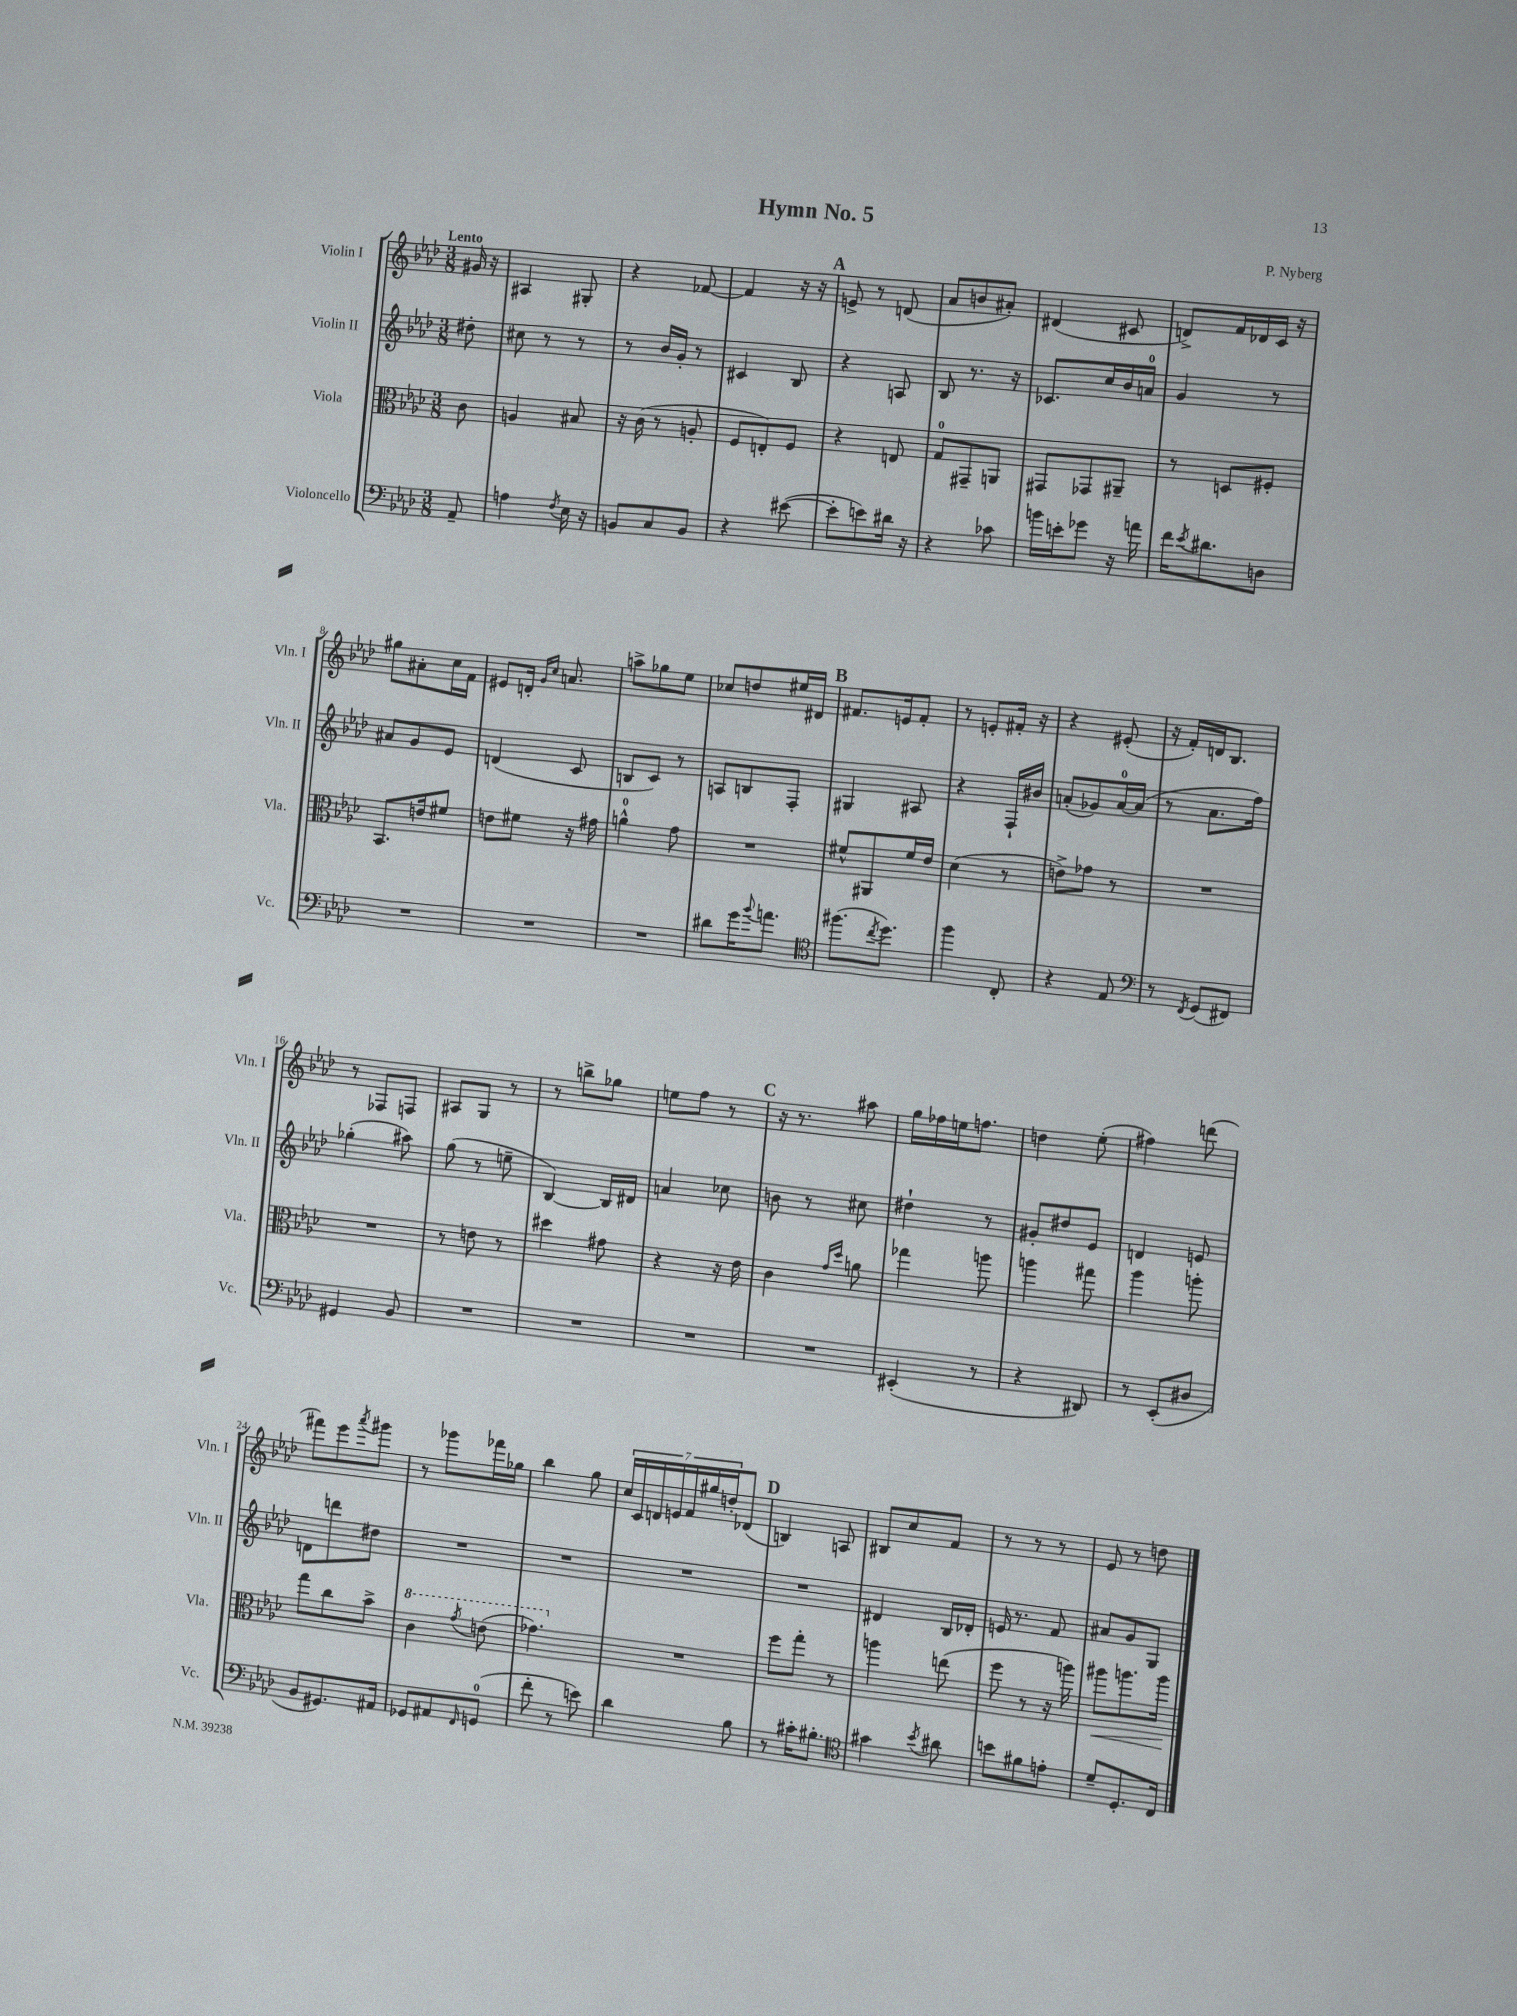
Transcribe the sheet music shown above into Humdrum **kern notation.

**kern	**kern	**dynam	**kern	**kern
*part4	*part3	*part3	*part2	*part1
*staff4	*staff3	*staff3	*staff2	*staff1
*I"Violoncello	*I"Viola	*	*I"Violin II	*I"Violin I
*I'Vc.	*I'Vla.	*	*I'Vln. II	*I'Vln. I
*clefF4	*clefC3	*	*clefG2	*clefG2
*k[b-e-a-d-]	*k[b-e-a-d-]	*	*k[b-e-a-d-]	*k[b-e-a-d-]
*M3/8	*M3/8	*	*M3/8	*M3/8
=	=	=	=	=
!	!	!	!	!LO:TX:a:B:t=Lento
8AA-~/	8c\	.	8dd#X'\	16g#X/
.	.	.	.	16r
=1	=1	=1	=1	=1
4An\	4An/	.	8cc#X\	4A#X/
.	.	.	8r	.
8qF/	.	.	.	.
16E-\	8B#X/	.	8r	8G#X'/
16r	.	.	.	.
=2	=2	=2	=2	=2
8BBn/L	16r	.	8r	4r
.	(16c\	.	.	.
8C/	8r	.	16b-/LL	.
.	.	.	16g'/JJ	.
8BB/J	8An'/	.	8r	[8f-X/
=3	=3	=3	=3	=3
4r	8F/L	.	4c#X/	4f-/]
.	8En'/)	.	.	.
([8e#X\	8F/J	.	8B-/	16r
.	.	.	.	16r
!!LO:REH:place=s1:t=A
=4	=4	=4	=4	=4
8e#'\L]	4r	.	4r	8en^/
8en\)	.	.	.	8r
16d#X\Jk	8En/	.	8An/	(8dn/
16r	.	.	.	.
=5	=5	=5	=5	=5
4r	8G/L	.	8B-/	8a-/L
.	8GG#X~/	.	8.r	8bn/
8c-X\	8AAn/J	.	.	8a#X'/J)
.	.	.	16r	.
=6	=6	=6	=6	=6
16bn\LL	8GG#X/L	.	8.c-X/L	(4d#X/
16en'\J	.	.	.	.
8g-X\J	8GG-X/	.	.	.
.	.	.	16cc/L	.
16r	8AA#X~/J	.	16b-/	8c#X/
16an\	.	.	16an/JJ	.
=7	=7	=7	=7	=7
16f\KL	8r	.	4g/	8dn^/L)
8qe-/	.	.	.	.
8.d#X\	.	.	.	.
.	8Dn/L	.	.	16f/L
.	.	.	.	16d-X/
8Dn\J	8F#X'/J	.	8r	16c/JJ
.	.	.	.	16r
!!LO:LB:g=z
=8	=8	=8	=8	=8
4.r	8.BB-/L	.	8a#X/L	8gg#X\L
.	.	.	8g/	8a#X'\
.	16en/k	.	.	.
.	8f#X/J	.	8e-/J	16cc\L
.	.	.	.	16f\JJ
=9	=9	=9	=9	=9
4.r	8en\L	.	(4dn/	8e#X/L
.	8f#X\J	.	.	16dn'/Jk
.	.	.	.	16qqg/LL
.	.	.	.	16qqcc/JJ
.	.	.	.	8.an/
.	16r	.	8c/	.
.	16g#X\	.	.	.
=10	=10	=10	=10	=10
4.r	4an^^\	.	8Bn/L	8aan^\L
.	.	.	8c/J)	8gg-X\
.	8g\	.	8r	8ee-\J
=11	=11	=11	=11	=11
8d#X\L	4.r	.	8An/L	8cc-X/L
16g\K	.	.	8Bn/	8ddn/
8qqb-/	.	.	.	.
8.an\J	.	.	.	.
.	.	.	8F'/J	16ee#X/L
.	.	.	.	16d#X/JJ
!!LO:REH:place=s1:t=B
=12	=12	=12	=12	=12
*clefC4	*	*	*	*
(8.ff#X\L	8f#X^^/L	.	4G#X/	8.f#X/L
.	8AA#X/	.	.	.
8qcc/	.	.	.	.
8.dd-\J)	.	.	.	16en/k
.	16f#/L	.	8A#X/	8f#'/J
.	16e-/JJ	.	.	.
=13	=13	=13	=13	=13
4ff\	(4d-\	.	4r	8r
.	.	.	.	8en'/L
8C'/	8r	.	16F`/LL	16f#X'/Jk
.	.	.	16b#X/JJ	16r
=14	=14	=14	=14	=14
4r	8en^\L)	.	(8an'/L	4r
.	8g-X\J	.	8g-X/)	.
8E-/	8r	.	[16a/L	(8e#X'/
.	.	.	(16a/JJ]	.
=15	=15	=15	=15	=15
*clefF4	*	*	*	*
8r	4.r	.	8r	16r
.	.	.	.	16f'/LL)
8qFF/	.	.	.	.
(8GG/L	.	.	8.a-\L	16dn/J
.	.	.	.	8.B-/J
8FF#X/J)	.	.	.	.
.	.	.	16ff\Jk)	.
!!LO:LB:g=z
=16	=16	=16	=16	=16
4GG#X/	4.r	.	(4gg-X'\	8r
.	.	.	.	8F-X/L
8BB-/	.	.	8aa#X\)	8Fn/J
=17	=17	=17	=17	=17
4.r	8r	.	(8gg\	8A#X/L
.	8en\	.	8r	8G/J
.	8r	.	8een~\	8r
=18	=18	=18	=18	=18
4.r	4dd#X\	.	[4B-/)	8r
.	.	.	.	8bbn^\L
.	8g#X\	.	16B-/LL]	8gg-X\J
.	.	.	16d#X/JJ	.
=19	=19	=19	=19	=19
4.r	4r	.	4an/	8een\L
.	.	.	.	8ff\J
.	16r	.	8cc-X\	8r
.	16e-\	.	.	.
!!LO:REH:place=s1:t=C
=20	=20	=20	=20	=20
4.r	4c\	.	8bn\	16r
.	.	.	.	8.r
.	.	.	8r	.
.	16qqg/LL	.	.	.
.	16qqdd-/JJ	.	.	.
.	8an\	.	8cc#X\	8aa#X\
=21	=21	=21	=21	=21
(4EE#X'/	4gg-X\	.	4dd#X`\	16gg\LL
.	.	.	.	16ff-X\
.	.	.	.	16een\J
.	.	.	.	8.ffn\J
8r	8aan\	.	8r	.
=22	=22	=22	=22	=22
4r	4aan\	.	8g#X'/L	4ddn\
.	.	.	8dd#X/	.
8DD#X/)	8gg#X\	.	8e-/J	(8ee-'\
=23	=23	=23	=23	=23
8r	4aa-\	.	4dn/	4ff#X\)
(8EE-'/L	.	.	.	.
8D#X/J	8aan'\	.	8en/	(8dddn\
!!LO:LB:g=z
=24	=24	=24	=24	=24
8BB-/L	8gg\L	.	8dn\L	8fff#X\L)
8.GG#X/)	8cc\	.	8dddn\	8eee-\
.	.	.	.	8qaaa-/
.	8b-^\J	.	8dd#X\J	8ggg#X\J
16AA#X/Jk	.	.	.	.
=25	=25	=25	=25	=25
*	*8va	*	*	*
8GG-X/L	4cc\	.	4.r	8r
8AA#X/	.	.	.	8ggg-X\L
16qqFF/	8qgg/	.	.	.
(8GGn/J	(8een\	.	.	16fff-X\L
.	.	.	.	16gg-X\JJ
=26	=26	=26	=26	=26
8f'\	4.gg-X\)	.	4.r	4bb-\
8r	.	.	.	.
8en\)	.	.	.	8gg\
=27	=27	=27	=27	=27
*	*X8va	*	*	*
4d-\	4.r	.	4.r	28cc/LL
.	.	.	.	28c/
.	.	.	.	28dn/
.	.	.	.	28en/
.	.	.	.	28f/
.	.	.	.	28gg#X/
.	.	.	.	28ddn'/J
8B-\	.	.	.	(8d-X/J
!!LO:REH:place=s1:t=D
=28	=28	=28	=28	=28
8r	8ff\L	.	4.r	4Bn/)
16c#X'\KL	8gg'\J	.	.	.
8.B#X'\J	.	.	.	.
.	8r	.	.	8An/
=29	=29	=29	=29	=29
*clefC4	*	*	*	*
4g#X\	4aan\	.	4d#X/	8B#X/L
.	.	.	.	8cc/
8qb-/	.	.	.	.
8a#X\	(8een\	.	16B-/LL	8f/J
.	.	.	16d-X'/JJ	.
=30	=30	=30	=30	=30
8bn\L	8ff\	.	16en/	8r
.	.	.	8.r	.
8f#X\	8r	.	.	8r
8en'\J	16r	.	8f/	8r
.	16aan\)	.	.	.
=31	=31	=31	=31	=31
!	!	!LO:HP:b	!	!
8d-~/L	8aa#X\L	<	8a#X/L	8e-/
8.D-'/	8.aan\	.	8g/	8r
.	.	.	8G/J	8ddn\
16C/Jk	16aa\Jk	.	.	.
.	.	[	.	.
==	==	==	==	==
*-	*-	*-	*-	*-
